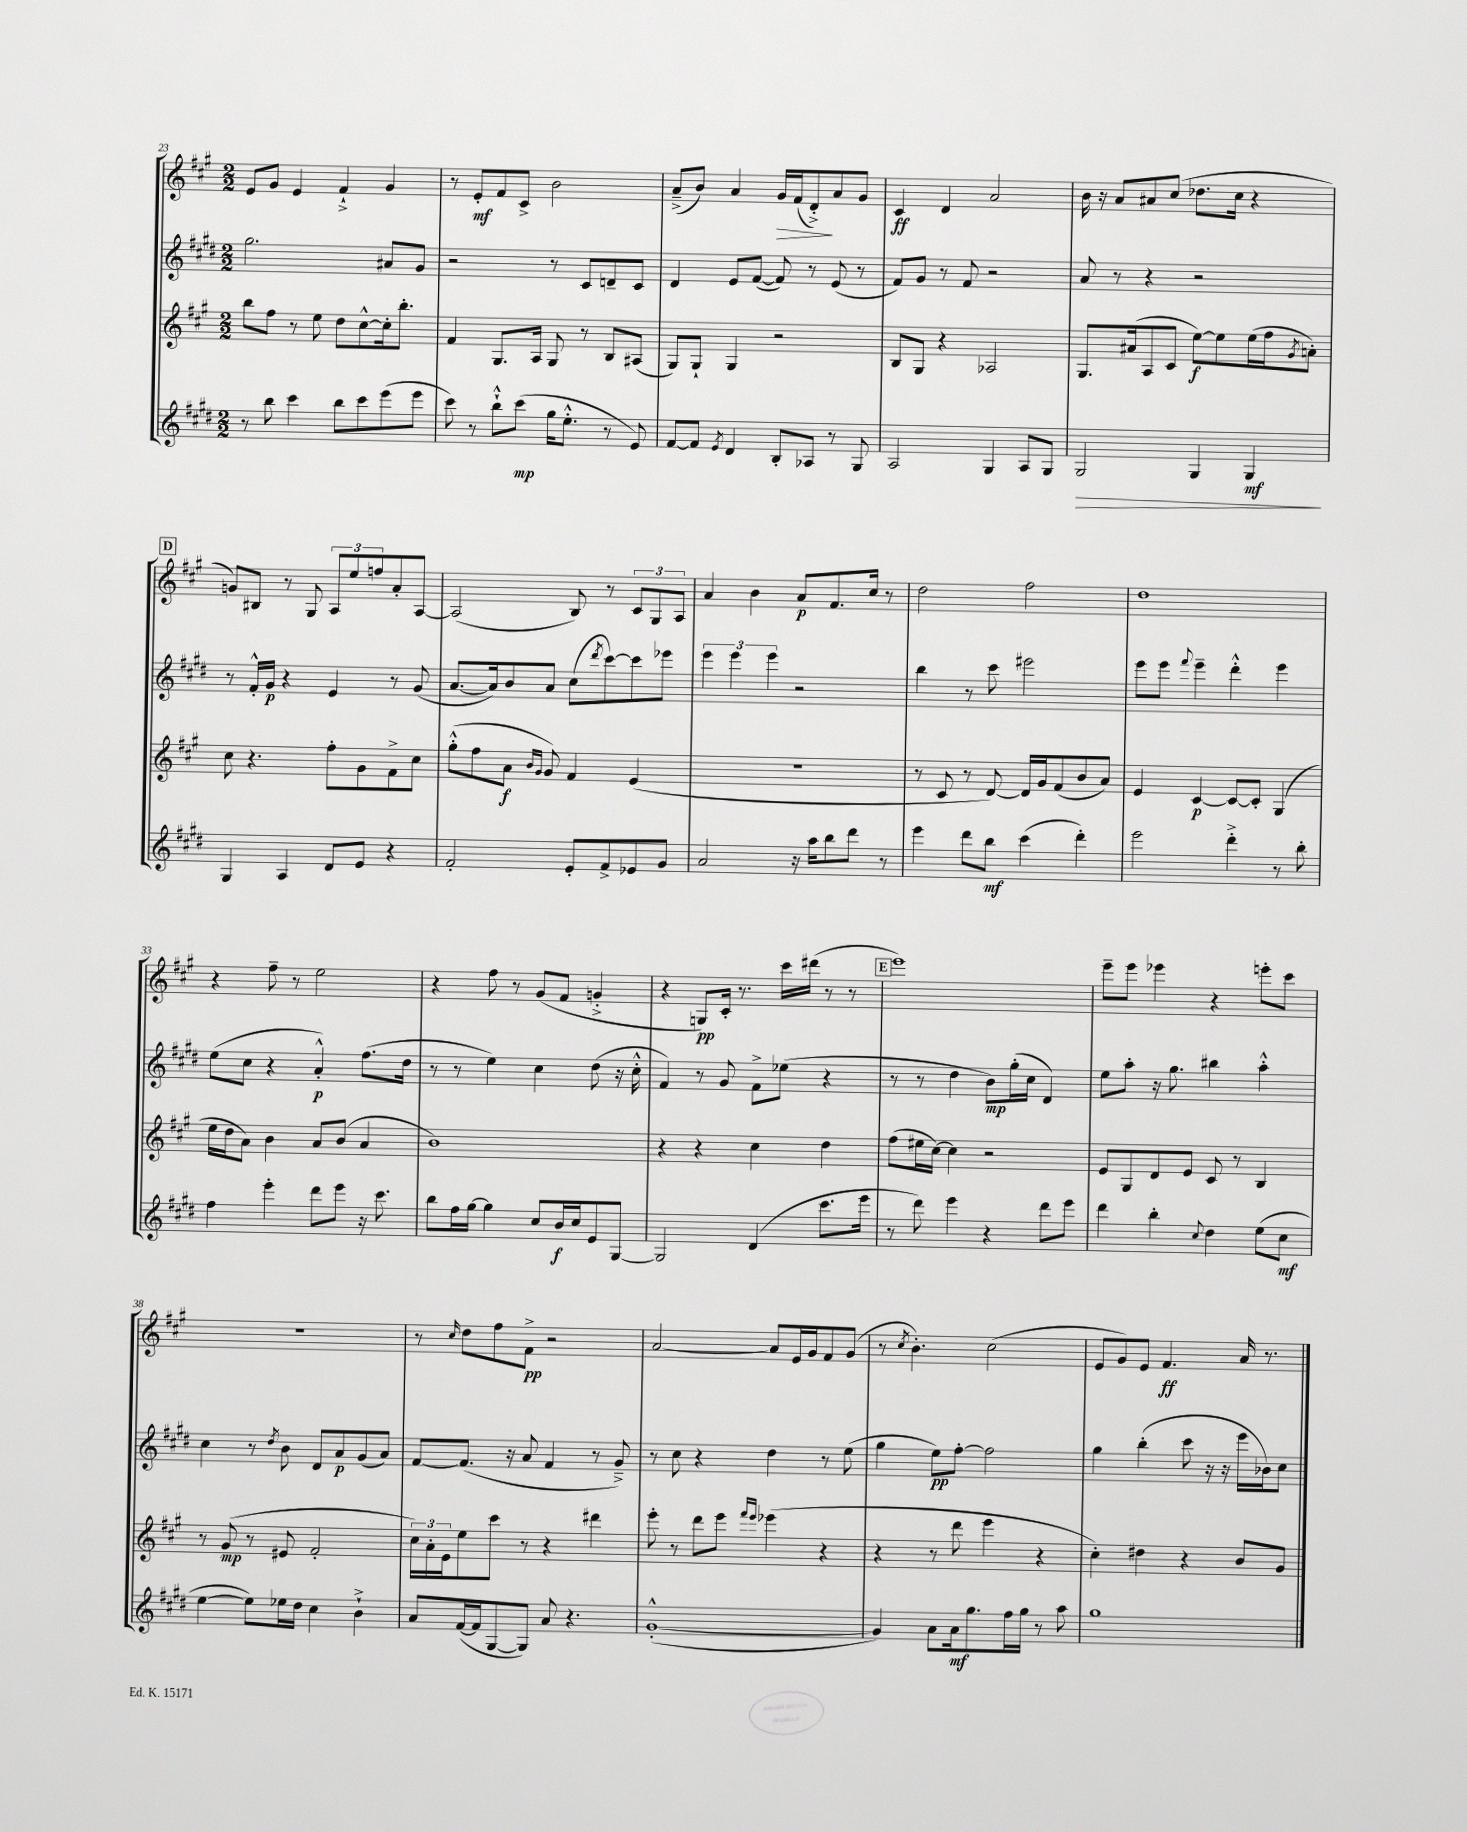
<<
\new StaffGroup <<
\new Staff = "s0" {
    \clef treble \key a \major \numericTimeSignature \time 2/2
    e'8 gis'8 e'4 fis'4-!-> gis'4 |
    r8 e'8-.\mf fis'8 cis'8-> b'2 |
    a'8--->( b'8) a'4 gis'16\> fis'16( d'8-.->\!) a'8 gis'8 |
    cis'4\ff d'4 a'2 |
    b'16 r16 a'8 ais'8 cis''8( des''8. cis''16 r4 |
    \mark \markup { \box "D" } g'8) bis8 r8 gis8 \tuplet 3/2 { a8 e''8 f''8 } a'8-. a8~ |
    a2( b8) r8 \tuplet 3/2 { cis'8 gis8 a8 } |
    a'4 b'4 a'8\p fis'8. cis''16 r8 |
    d''2 fis''2 |
    d''1 |
    r4 fis''8-- r8 e''2 |
    r4 fis''8 r8 gis'8( fis'8 g'4-.-> |
    r4 g8\pp) cis'16-. r8. cis'''16 dis'''16( r8 r8 |
    \mark \markup { \box "E" } e'''1) |
    e'''8-- e'''8 ees'''4 r4 e'''8-. cis'''8 |
    R1 |
    r8 \grace { cis''16 } d''8 fis''8 fis'8->\pp r2 |
    a'2~ a'8 e'16 gis'16 fis'8 gis'8( |
    r8 \acciaccatura { cis''8 } b'4.-.) cis''2( |
    e'8 gis'8) e'8 fis'4.\ff a'16 r8. \bar "|." |
}
\new Staff = "s1" {
    \clef treble \key e \major \numericTimeSignature \time 2/2
    gis''2. ais'8 gis'8 |
    r2 r8 cis'8 d'8-- cis'8 |
    dis'4 e'8 fis'8~( fis'8) r8 e'8( r8 |
    fis'8) gis'8 r8 fis'8 r2 |
    a'8 r8 r4 r2 |
    \mark \markup { \box "D" } r8 fis'16-.-^ gis'16\p r4 e'4 r8 gis'8( |
    a'8.~ a'16) b'8 a'8 cis''8( \acciaccatura { dis'''8 } cis'''8~) cis'''8 ees'''8 |
    \tuplet 3/2 { e'''4 e'''4 e'''4 } r2 |
    b''4 r8 cis'''8 eis'''2 |
    e'''8 e'''8 \appoggiatura { fis'''8 } e'''4-- dis'''4-.-^ e'''4 |
    e''8( cis''8 r4 a'4-.-^\p) fis''8.( dis''16 |
    r8 r8 e''4) cis''4 dis''8( r16 cis''16-.-^ |
    fis'4) r8 gis'8 fis'8-> ees''8( r4 |
    \mark \markup { \box "E" } r8 r8 dis''4 b'8\mp) gis''16-.( cis''16 dis'4) |
    e''8 a''8-. r16 gis''8. bis''4 a''4-.-^ |
    cis''4 r8 \acciaccatura { dis''8 } b'8 dis'8 a'8\p gis'8( a'8) |
    fis'8~ fis'8.( r16 a'8 fis'4 r8 gis'8--->) |
    r8 cis''8 r4 dis''4 r8 e''8( |
    gis''4 e''8\pp) fis''8~-. fis''2 |
    gis''4 b''4-.( cis'''8 r16 r16 e'''16 bes'16) cis''8 \bar "|." |
}
\new Staff = "s2" {
    \clef treble \key a \major \numericTimeSignature \time 2/2
    b''8 fis''8 r8 e''8 d''8 cis''8~-^ cis''16-. b''8.-. |
    fis'4 gis8. a16 gis8 r8 b8 ais8( |
    gis8) gis8-! gis4 r2 |
    b8 gis8 r4 aes2 |
    gis8. ais'16( a8 cis'8 e''8~\f) e''8 e''16( fis''16 \acciaccatura { gis'8 } a'8-.) |
    \mark \markup { \box "D" } cis''8 r4. fis''8-. gis'8 fis'8-> cis''8 |
    gis''8-.-^( fis''8 a'8\f \grace { b'16 gis'16 } gis'8) fis'4 e'4( |
    r1 |
    r8 cis'8 r8 d'8~) d'16 gis'16 fis'8( b'8 a'8) |
    e'4 cis'4~\p cis'8~ cis'8-. gis4( |
    e''16 d''16 a'8) b'4 a'8 b'8( a'4 |
    b'1) |
    r4 r4 cis''4 d''4 |
    \mark \markup { \box "E" } fis''8( eis''16 cis''16~) cis''4 r2 |
    e'8 gis8 d'8 e'8 cis'8 r8 b4 |
    r8 gis'8\mp( r8 eis'8 fis'2-. |
    \tuplet 3/2 { cis''16) a'16-. e'16 } e''8 cis'''8 r8 r4 dis'''4 |
    e'''8-. r8 d'''8 e'''8 \grace { fis'''16 e'''16 } ees'''4( r4 |
    r4 r8 d'''8 e'''4 r4 |
    cis''4-.) dis''4 r4 b'8 gis'8 \bar "|." |
}
\new Staff = "s3" {
    \clef treble \key e \major \numericTimeSignature \time 2/2
    r8 b''8 cis'''4 b''8 cis'''8 e'''8( e'''8 |
    cis'''8) r8 b''8-!-^ cis'''8\mp( gis''16 e''8.-.-^ r8 e'8) |
    fis'8~ fis'8 \acciaccatura { e'8 } dis'4 b8-. aes8 r8 gis8 |
    a2 gis4 a8 gis8 |
    gis2\> gis4 gis4\mf\! |
    \mark \markup { \box "D" } gis4 a4 dis'8 e'8 r4 |
    fis'2-. e'8-. fis'8-> ees'8 gis'8 |
    a'2 r16 a''16 b''8 dis'''8 r8 |
    e'''4 dis'''8 b''8\mf cis'''4( dis'''4-.) |
    e'''2 dis'''4-.-> r8 b''8-. |
    fis''4 e'''4-. dis'''8 e'''8 r16 cis'''8. |
    b''8 fis''16 gis''16~ gis''4 cis''8 b'16\f cis''16 e'8 gis8~ |
    gis2 dis'4( cis'''8. e'''16 |
    \mark \markup { \box "E" } r8 dis'''8) e'''4 r4 dis'''8 e'''8 |
    dis'''4 b''4-. \appoggiatura { cis''8 } dis''4 e''8( cis''8\mf |
    e''4~ e''8) ees''16 dis''16 cis''4 b'4-!-> |
    a'8 fis'16~( fis'16 gis8~ gis8) a'8 r4. |
    gis'1~-.-^( |
    gis'4) a'8 a'16\mf gis''8. fis''16 gis''16 r8 a''8 |
    gis''1 \bar "|." |
}
>>
>>
\layout { \context { \Score currentBarNumber = #23 } }
